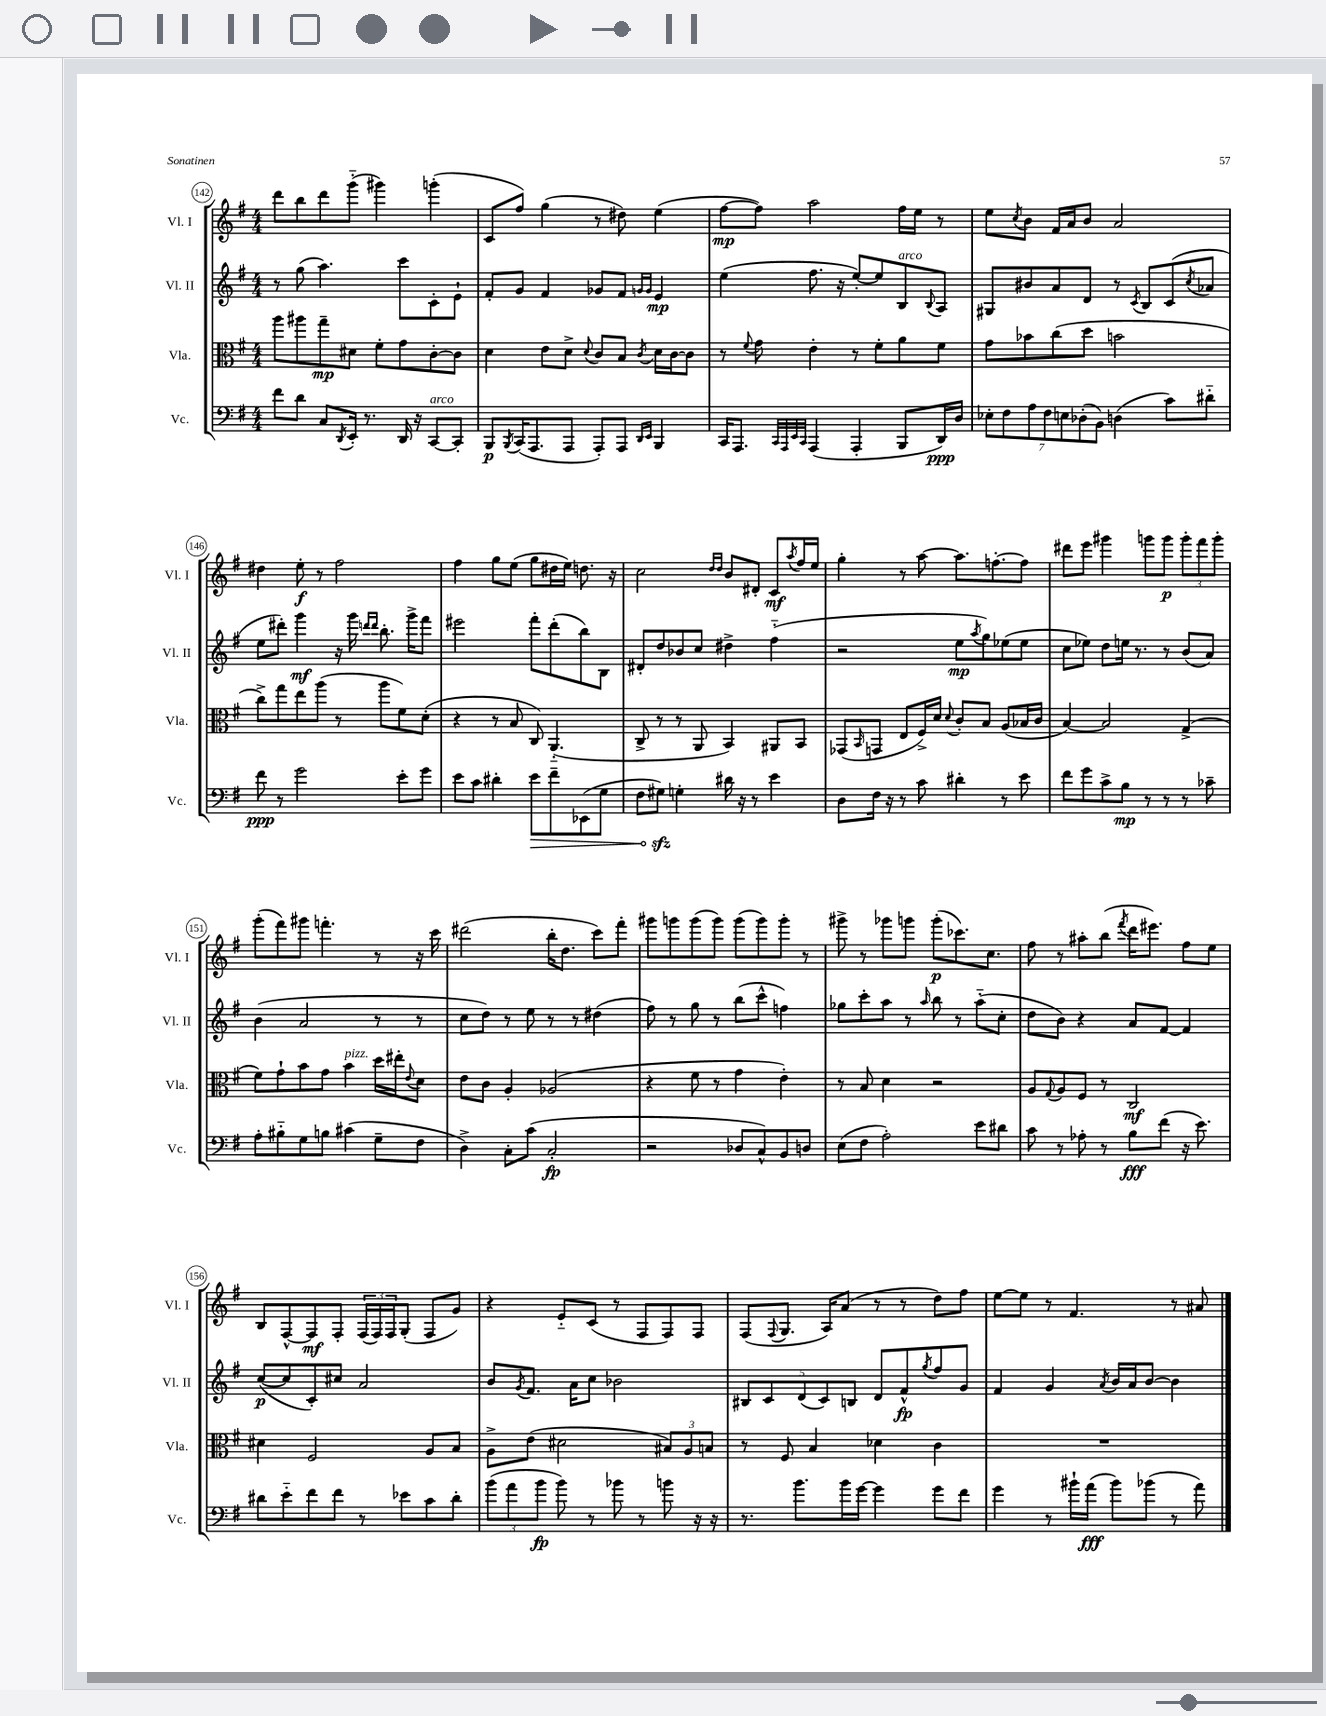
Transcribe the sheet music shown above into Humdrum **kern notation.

**kern	**kern	**kern	**kern
*staff4	*staff3	*staff2	*staff1
*clefF4	*clefC3	*clefG2	*clefG2
*k[f#]	*k[f#]	*k[f#]	*k[f#]
*M4/4	*M4/4	*M4/4	*M4/4
8f#	8aa	8r	8ddd
8d	8aa#	(8gg	8bb
8C	8gg~	4.aa)	8ddd
8qDD	.	.	.
16EE'	8d#	.	(8ggg'~
8.r	.	.	.
.	8f#'	.	4ggg#)
16DD	8g	8ccc	.
16r	.	.	.
[8CC	[8c'	8c'	(4ggg'
8CC']	8c]	8e`	.
=	=	=	=
8BBB	4d	8f#'	8c
8qBBB	.	.	.
(16CC	.	8g	8ff#)
8.AAA	.	.	.
.	8e	4f#	(4gg
8AAA	8d^	.	.
.	8qqd	.	.
8AAA')	8c	8g-	8r
8AAA	8B	8f#	8dd#)
16qqDD	.	16qqg	.
16qqEE	8qc	16qqg	.
4BBB	16d	4e	(4ee
.	[16c	.	.
.	8c]	.	.
=	=	=	=
16CC	8r	(4ee	[8ff#
8.AAA	.	.	.
.	8qqf#	.	.
.	8g	.	8ff#])
32qqCC	.	.	.
32qqAAA	.	.	.
32qqEE	.	.	.
32qqCC	.	.	.
(4AAA	4e'	8.ff#	2aa
.	.	16r	.
4AAA'	8r	[8ee')	.
.	8f#'	8ee]	.
8BBB	8a	8B	16ff#
.	.	.	16ee
.	.	8qqB	.
16DD)	8f#	8A	8r
16D	.	.	.
=	=	=	=
14E-'	8g	8G#	8ee
14F#	.	.	.
.	.	.	8qcc
.	8b-	8b#	8b
14A	.	.	.
14F#	.	.	.
.	(8cc	8a	16f#
14E	.	.	.
.	.	.	16a
(14D-'	.	.	.
.	8dd	8d	8b
14BB)	.	.	.
(4D	2b	8r	2a
.	.	8qc	.
.	.	8B	.
8c)	.	(8c	.
.	.	8qcc	.
8d#'~	.	8a-	.
=	=	=	=
8f#	8cc^)	8ee	4dd#
8r	8gg	8ddd#')	.
2g	8ee	4ggg	8ee'
.	(8aa	.	8r
.	8r	16r	2ff#
.	.	16ggg	.
.	.	16qqddd	.
.	.	16qqddd	.
.	8aa	8.bb'	.
8e'	8f#)	.	.
.	.	16ggg^	.
8g	(8d'	8fff#	.
=	=	=	=
8e	4r	2eee#	4ff#
8c	.	.	.
4d#'	8r	.	8gg
.	8B	.	(8ee
8e	8C)	8fff#'	8gg
8f#~	(4.AA'~	(8ddd'	16dd#
.	.	.	16ee)
(8EE-	.	8bb)	8.dd
8G	.	8B	.
.	.	.	16r
=	=	=	=
8F#	8C^	8d#'	2cc
8G#)	8r	8dd	.
4G'	8r	8b-	.
.	8AA	8cc	.
.	.	.	16qqdd
.	.	.	16qqdd
16d#	4BB)	4dd#^	8b
16r	.	.	.
8r	.	.	8d#'
4e	8AA#	(4ff#'~	8c
.	.	.	8qaa
.	8BB	.	16ff#
.	.	.	16ee
=	=	=	=
8D	(8GG-	2r	4gg'
.	16qqBB	.	.
16F#	8GG	.	.
16r	.	.	.
8r	8E	.	8r
8c	16F#^)	.	[8aa
.	16d	.	.
.	8qqd	.	.
4d#'	8c'	8ee	8.aa]
.	.	8qaa	.
.	8B	8gg)	.
.	.	.	[8.ff'
8r	(8A	(8ee-	.
8e	16B-	8ee-	8ff]
.	16c	.	.
=	=	=	=
8f#	[4B)	8cc	8ddd#
8g	.	8ee-)	8eee
8c^	2B]	8dd	4ggg#
8B	.	16ee	.
.	.	8.r	.
8r	.	.	8ggg
8r	.	8r	8ggg
8r	(4G^	(8b	12ggg'
.	.	.	12fff#
8c-~	.	8a)	.
.	.	.	12ggg'
=	=	=	=
8A'	8f#)	(4b	(8ggg'
8B#'~	8g`	.	8fff#)
8G	8b	2a	8ggg#
8B	8g	.	4.fff'
(4c#	4b	.	.
8G~	16dd	8r	8r
.	16ee#'	.	.
.	8qqe	.	.
8F#	8d	8r	16r
.	.	.	16ccc
=	=	=	=
4D^)	8e	8cc	(2ddd#
.	8c	8dd)	.
8C'	4A'	8r	.
(8c	.	8ee	.
2C'	(2A-	8r	16bb'
.	.	.	8.dd
.	.	8r	.
.	.	(4dd#	8ccc)
.	.	.	8fff#'
=	=	=	=
2r	4r	8ff#)	8ggg#
.	.	8r	8ggg
.	8f#	8gg	(8ggg
.	8r	8r	8ggg)
8D-	4g	(8bb	(8ggg
8C^^)	.	8ccc^^	8ggg)
8BB	4e')	4ff)	8ggg'
8D	.	.	8r
=	=	=	=
(8E	8r	8gg-	8ggg#^
8F#	8B	8ccc'	8r
2A')	4d	8aa	8ggg-
.	.	8r	8ggg
.	.	16qqaa	.
.	2r	8bb	(8ggg'
.	.	8r	8.ccc-)
8e	.	(8aa'~	.
.	.	.	8.cc
8d#	.	8cc'	.
=	=	=	=
8c	8A	8dd	8ff#
.	8qqG	.	.
8r	8A	8b)	8r
8A-'	8F#	4r	8aa#'
8r	8r	.	(8bb
.	.	.	8qfff#
8B	2C	8a	16ddd
.	.	.	8.eee#)
(8f#	.	[8f#	.
16r	.	4f#]	8ff#
8.e)	.	.	.
.	.	.	8ee
=	=	=	=
8d#	4d#	([8cc	8B
8e'~	.	8cc]	[8F#^^
8f#	2F#	8c')	8F#]
8f#	.	8cc#	8F#'
8r	.	2a	(24F#
.	.	.	24F#)
.	.	.	24F#
8e-	.	.	(8G'
8c	8A	.	8F#
8d#'	8B	.	8g)
=	=	=	=
(12b	8A^	8b	4r
12a	.	.	.
.	.	8qg	.
.	(8e	8.f#	.
12b	.	.	.
8b)	2d#	.	8e'~
.	.	16a	.
8r	.	8cc	(8c
8b-	.	2b-	8r
8r	.	.	8F#
8b	12B#)	.	8F#)
.	12A	.	.
16r	.	.	8F#
.	12B	.	.
16r	.	.	.
=	=	=	=
8.r	8r	10B#	(8F#
.	.	10c	.
.	.	.	8qqF#
.	8F#	.	8.G
8.b	.	.	.
.	.	(10d	.
.	4B	.	.
.	.	10c)	.
.	.	.	16A)
16b	.	.	(8a
.	.	10B	.
[16g	.	.	.
4g]	4d-	8d	8r
.	.	8f#^^	8r
.	.	8qgg	.
8g	4c	8ff#	8dd)
8f#	.	8g	8ff#
=	=	=	=
4g	1r	4f#	[8ee
.	.	.	8ee]
8r	.	4g	8r
16b#`	.	.	4.f#
(16a	.	.	.
.	.	8qa	.
8b#)	.	16b	.
.	.	16a	.
(8b-	.	[8b	.
8r	.	4b]	8r
8a)	.	.	8a#
==	==	==	==
*-	*-	*-	*-
